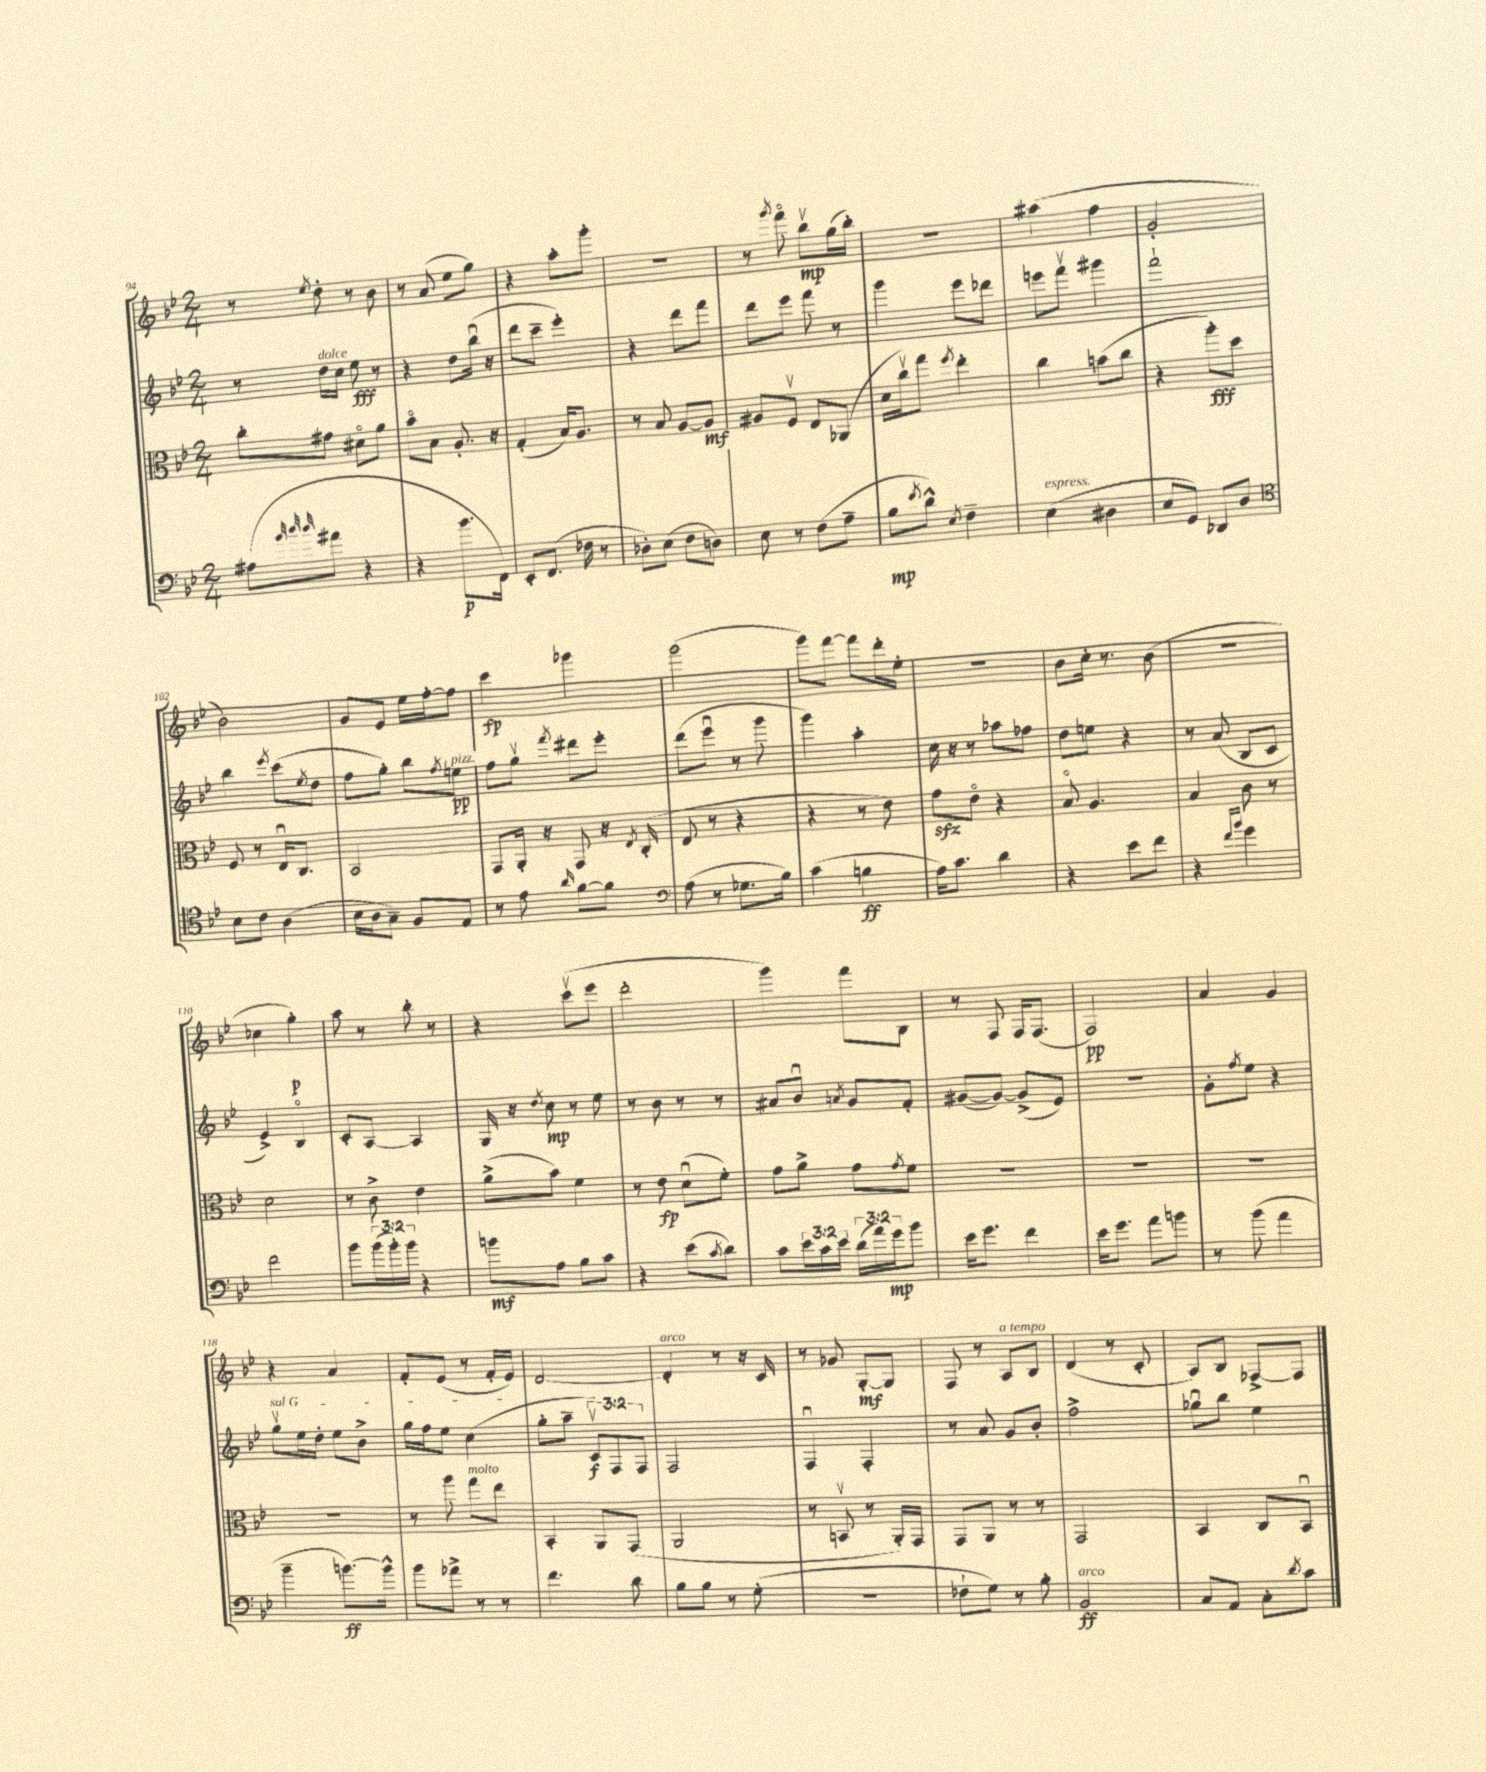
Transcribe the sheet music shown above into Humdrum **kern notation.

**kern	**kern	**kern	**kern
*staff4	*staff3	*staff2	*staff1
*clefF4	*clefC3	*clefG2	*clefG2
*k[b-e-]	*k[b-e-]	*k[b-e-]	*k[b-e-]
*M2/4	*M2/4	*M2/4	*M2/4
(8A#	8cc'	8r	8r
32qqb-	.	.	.
32qqdd	.	.	.
32qqdd	.	.	8qee-
8a#	8g#	16dd	8dd'
.	.	16cc	.
4r	8d#o	8ee-	8r
.	8a	8r	8b-
=	=	=	=
4r	8b-o	4r	8r
.	8B-	.	(8a
8.b-	8.A'	8dd	8ee-
.	.	(16bb-u	8gg)
16FF)	16r	16r	.
=	=	=	=
8EE-'	(4G'	8ddd	4r
(8.FF	.	8ccc~	.
.	16B-)	4eee-')	8aa'
16F-	8.A	.	.
8r	.	.	8ggg'
=	=	=	=
8D-')	8r	4r	2r
(8E-	8B-	.	.
8F	[8A	8ddd	.
8D)	8A]	8fff	.
=	=	=	=
8E-	8A#	8ddd	8r
.	.	.	8qggg
8r	8Fv	8eee-	8fffo
(8F	8E-	8fff	8bb-v
8A~	(8AA-	8r	(16gg
.	.	.	16bb-')
=	=	=	=
8B-	16d	4ggg	2r
.	16ccv)	.	.
8qf	.	.	.
8d^^)	8gg	.	.
8qE-	8qff	.	.
4F~	4ee-'	8eee-	.
.	.	8ddd-	.
=	=	=	=
(4E-	4cc	8eee	(4aa#
.	.	8fffv	.
4D#	(8b	4ggg#	4ff
.	8cc	.	.
=	=	=	=
8E-	4r	2fff`	2g'
8GG)	.	.	.
8DD-	8aa')	.	.
8D	8dd	.	.
=	=	=	=
*clefC4	*	*	*
8B-	8F	4bb-	2b-)
8c	8r	.	.
.	.	8qeee-	.
(4A	16E-u	(8ccc	.
.	8.C	.	.
.	.	8qee-	.
.	.	8dd	.
=	=	=	=
16B-	2BB-	8ff	8g
16A	.	.	.
8G~)	.	8gg')	8e-
8F	.	8bb-	16ee-
.	.	.	[16ff'
.	.	8qff	.
8E-	.	8ee	8ff]
=	=	=	=
8r	8GG	8ff	4ccc
8e-	16AA'	8ggv	.
.	16r	.	.
16qqa	.	8qfff	.
[8f	8GG	8ddd#	4ggg-
8f]	16r	8eee-'	.
.	8qE-	.	.
.	(16C'	.	.
=	=	=	=
*clefF4	*	*	*
(8A	8E-	(8ddd	(2ggg
8r	8r	8eee-u	.
8.G-	4r	8r	.
.	.	8ggg	.
16B-)	.	.	.
=	=	=	=
(4c	4r	4ggg)	8ggg)
.	.	.	[8fff
4B	8r	4aa'	8fff]
.	8e-)	.	16ddd'
.	.	.	16ee-'
=	=	=	=
16A)	8g	16cc	2r
8.c	.	16r	.
.	8e-o	8r	.
4d	4r	8aa-	.
.	.	8ff-	.
=	=	=	=
4r	8B-o	8dd	8b-
.	4.A	8ee	16cc'
.	.	.	8.r
8e-	.	4r	.
8f	.	.	(8b-
=	=	=	=
4r	4B-	8r	2r
.	.	(8a	.
16qqf	.	.	.
16qqb-	.	.	.
4g	8c	8B-	.
.	8r	8c	.
=	=	=	=
2f	2d	4e-^)	4cc-
.	.	4B-o	4gg')
=	=	=	=
8b-	8r	8c'	8aa
(24b-	8c^	[8A	8r
24b-')	.	.	.
24b-	.	.	.
4r	4e-	4A]	8bb-'
.	.	.	8r
=	=	=	=
8b	(8a^	16G	4r
.	.	16r	.
.	.	8qdd	.
8A	8b-)	8cc	.
8B-	4f	8r	(8cccv
8c	.	8ee-	8eee-
=	=	=	=
4r	8r	8r	2ddd'
.	8e-	8b-	.
(8e-	(8du	8r	.
8qc	.	.	.
8d)	8f')	8r	.
=	=	=	=
8c	8g	8a#	4ggg)
24e-	8a^	8b-u	.
24c	.	.	.
24e-	.	.	.
.	.	8qa	.
(24d	8g	8g	8fff
24a)	.	.	.
24g	.	.	.
.	8qg	.	.
8b-	8f	8f'	8B-
=	=	=	=
16e-	2r	([8g#	8r
8.g	.	.	.
.	.	8g#_)	8F
4f	.	(8g#^]	16F
.	.	.	(8.F
.	.	8e-)	.
=	=	=	=
16e-	2r	2r	2F)
8.g	.	.	.
8a	.	.	.
8b	.	.	.
=	=	=	=
8r	2r	8g'	4a
.	.	8qff	.
(8b-	.	8ee-	.
4a	.	4r	4g
=	=	=	=
4b-~	2r	8ggv	4r
.	.	16ee-	.
.	.	16dd'	.
[8.b)	.	8ee-	4a
.	.	8b-^	.
16b^^]	.	.	.
=	=	=	=
8b-	8r	16gg	8f'
.	.	16ff	.
8a-^	8aa	8ee-	(8e-
8r	8gg	(4cc	8r
8r	8ee-	.	16f'
.	.	.	16e-)
=	=	=	=
4.f	4BB-'	8gg'	[2d
.	.	8aa~	.
.	8AA	12cv)	.
.	.	12F	.
8d	(8GG	.	.
.	.	12F	.
=	=	=	=
8B-	2AA	2F	4d']
8B-	.	.	.
8r	.	.	8r
(8G'	.	.	16r
.	.	.	16c
=	=	=	=
2r	8r	4Fu	8r
.	8BBv	.	8g-
.	8r	4F'	[8G'
.	16AA')	.	8G]
.	16GG	.	.
=	=	=	=
8F-`	8GG	8r	8F
8G)	8AA	8a	8r
8r	8r	8g	8A
8B-'	8r	8b-'	8B-
=	=	=	=
2BB-	2GG	2ff^	(4d
.	.	.	8r
.	.	.	8c'
=	=	=	=
8C	4BB-	8gg-u	8A)
8AA	.	8bb-	8B-
8C'	8C	4ee-	[8F-^
8qd	.	.	.
8c	8BB-u	.	8F-]
==	==	==	==
*-	*-	*-	*-
